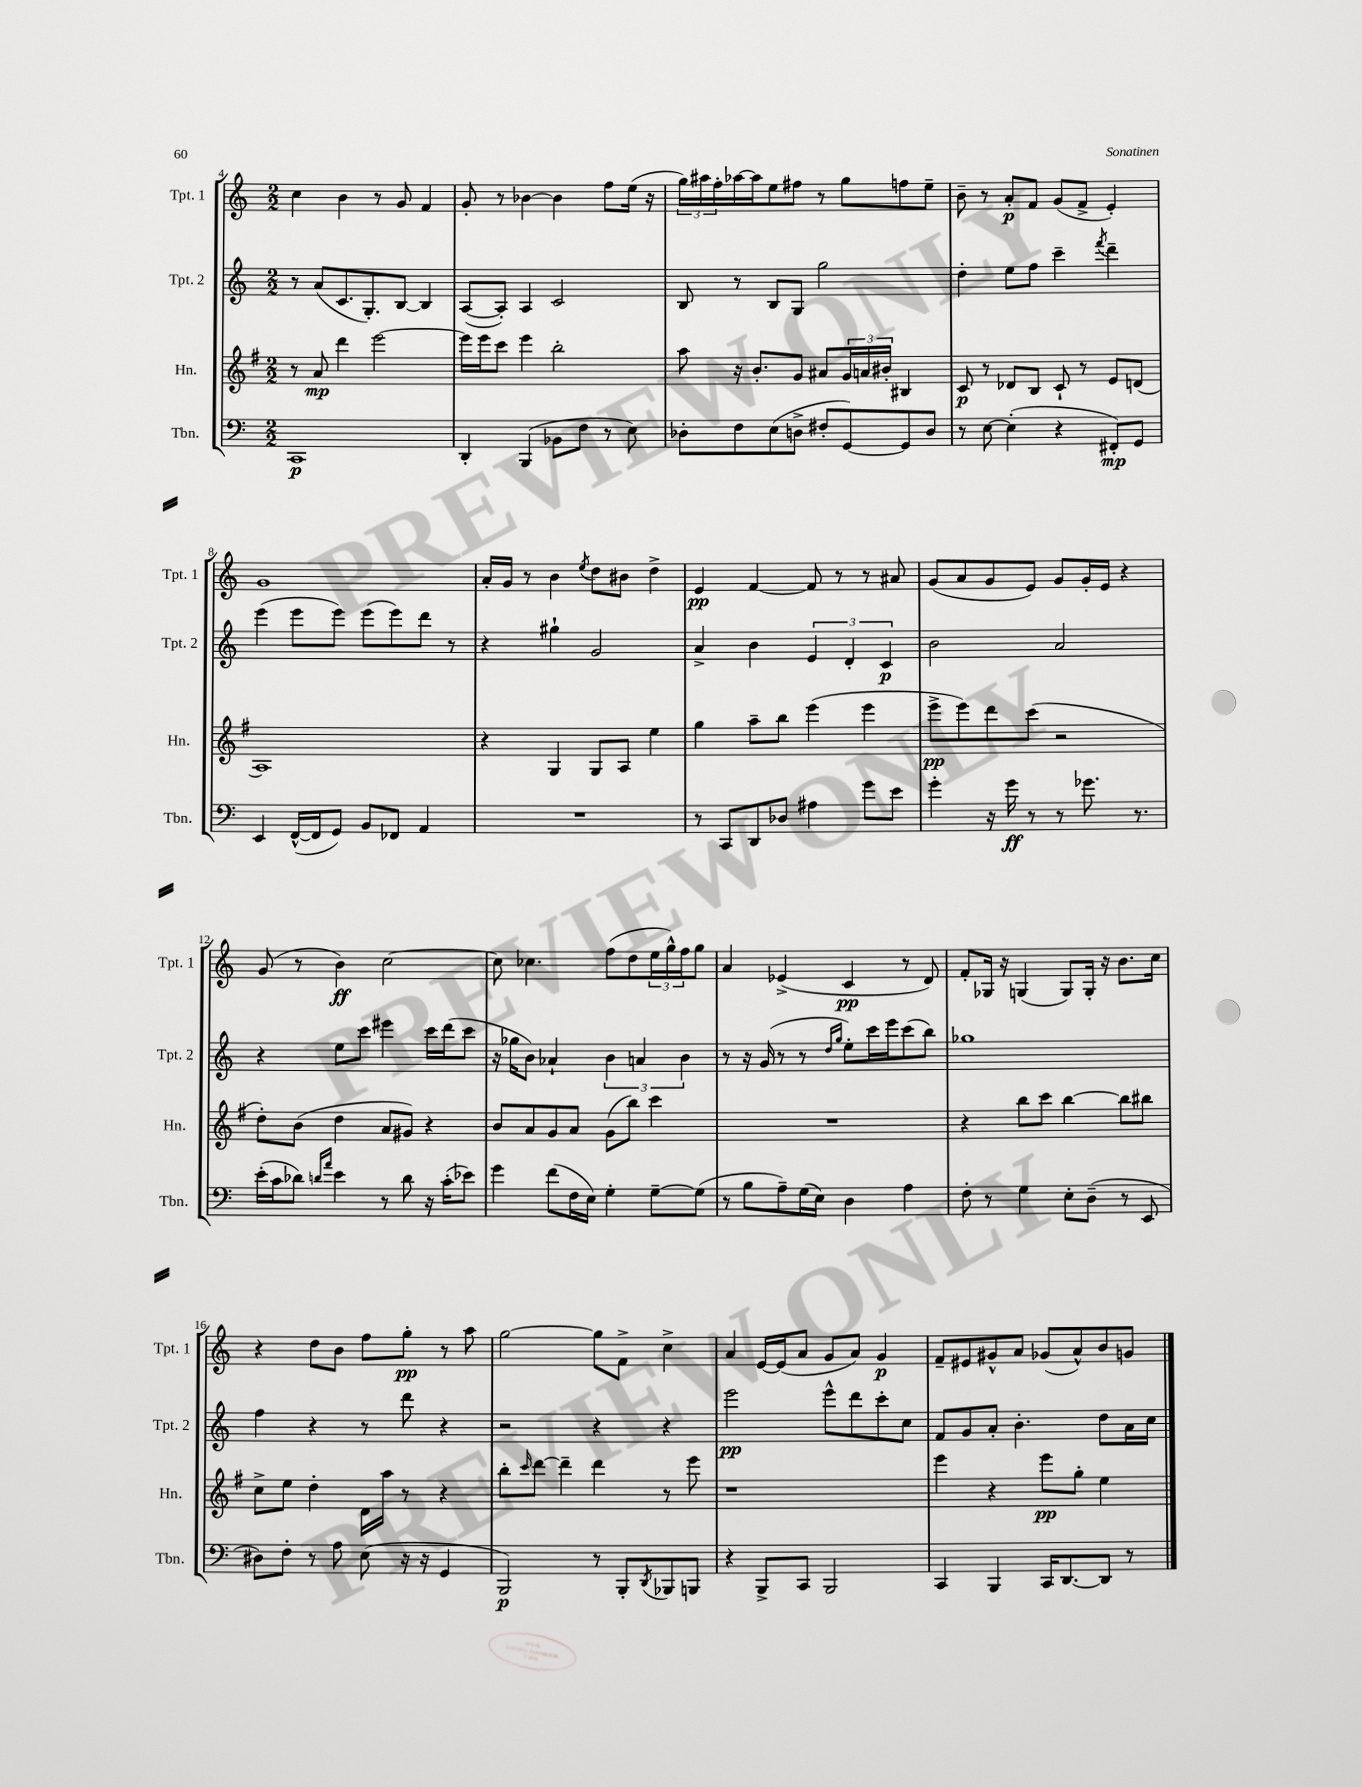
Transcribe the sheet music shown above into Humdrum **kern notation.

**kern	**kern	**kern	**kern
*staff4	*staff3	*staff2	*staff1
*clefF4	*clefG2	*clefG2	*clefG2
*k[]	*k[f#]	*k[]	*k[]
*M2/2	*M2/2	*M2/2	*M2/2
1CC	8r	8r	4cc\
.	8a/	(8a/L	.
.	4ddd\	8.c/	4b\
.	.	8.G'/)	.
.	[2eee\	.	8r
.	.	[8B/J	8g/
.	.	4B/]	4f/
=	=	=	=
4DD'/	16eee\]LL	([8A/L	8g'/
.	16eee\J	.	.
.	8ccc\J	8A'/]J)	8r
(4BBB/	4eee\	4A/	[4b-\
8BB-\L	2bb'\	2c/	4b-\]
8F\J	.	.	.
8r	.	.	8ff\L
8E\)	.	.	(16ee\Jk
.	.	.	16r
=	=	=	=
8D-'\L	8aa\	8B/	24gg\LL)
.	.	.	24aa#\
.	.	.	24ff'\
8F\	16r	8r	[16aa-\
.	8.b'/L	.	16aa-\]J
(8E\	.	8B/L	8ee\
8D^\J	8g/J	8G/J	8ff#\J
8F#'/L	8a#/L	2gg\	8r
[8GG/)	24g/L	.	8gg\L
.	24a/	.	.
.	24b#'/JJ	.	.
8GG/]	4B#/	.	8ff\
8D/J	.	.	8ee~\J
=	=	=	=
8r	8c/	4dd'\	8b~\
[8E\	8r	.	8r
(4E'\]	8d-/L	8ee\L	8a'/L
.	8B/J	8ff\J	8f/J
4r	8c`/	4ccc~\	(8g/L
.	8r	.	8f^/J
.	.	8qfff/	.
8FF#'/L)	8e/L	4ddd~\	4e'/)
8GG/J	(8d/J	.	.
=	=	=	=
4EE/	1A)	(4eee\	1g
([16FF^^/LL	.	8eee\L	.
16FF/]J	.	.	.
8GG/J)	.	8eee\J)	.
8BB/L	.	(8eee\L	.
8FF-/J	.	8eee\)	.
4AA/	.	8ddd\J	.
.	.	8r	.
=	=	=	=
1r	4r	4r	16a'/LL
.	.	.	16g/JJ
.	.	.	8r
.	4G/	4gg#`\	4b\
.	.	.	8qee/
.	8G/L	2g/	8dd\L
.	8A/J	.	8b#\J
.	4ee\	.	4dd^\
=	=	=	=
8r	4gg\	4a^/	4e/
8CC/L	.	.	.
8DD/	8aa~\L	4b\	[4f/
8D-/J	8bb\J	.	.
4A#\	(4eee\	6e/	8f/]
.	.	.	8r
.	.	6d'/	.
8g\L	4eee\	.	8r
.	.	6c/	.
8e\J	.	.	8a#/
=	=	=	=
4g'\	8eee^\L	2b\	(8g/L
.	8eee\)	.	8a/
16r	8ddd\	.	8g/
16g\	.	.	.
8r	(8ccc\J	.	8e/J)
8r	2r	2a/	8g/L
8.g-\	.	.	16g'/L
.	.	.	16e/JJ
.	.	.	4r
8.r	.	.	.
=	=	=	=
(16e'\LL	8dd'\L)	4r	(8g/
16c\J	.	.	.
8d-\J)	(8b\J	.	8r
16qqd/LL	.	.	.
16qqa/JJ	.	.	.
4e\	4dd\	8ee\L	4b\)
.	.	8ccc\J	.
8r	8a/L	4eee#\	[2cc\
8d\	8g#/J)	.	.
16r	4r	16ccc\LL	.
(16c'\LK	.	(16ddd\J	.
8e-\J)	.	8ccc\J	.
=	=	=	=
4g\	8b/L	16r	8cc\]
.	.	16gg-\LK	.
.	8a/	8b\J)	4.cc-\
(8f\L	8g/	4a-`/	.
16F\L	8a/J	.	.
16E\JJ)	.	.	.
4G'\	(8g\L	6b\	(8ff\L
.	8bb\J)	.	8dd\
.	.	6a/	.
[8G~\L	4ccc\	.	24ee\L
.	.	.	24gg^^\)
.	.	6b\	24ff\J
(8G\]J	.	.	8gg\J
=	=	=	=
8r	1r	8r	4a/
8B\L	.	16r	.
.	.	(16g/	.
8A~\)	.	8r	(4e-^/
(16G\L	.	8r	.
16E\JJ)	.	.	.
.	.	16qqdd/LL	.
.	.	16qqgg/JJ	.
4D\	.	8ee'\L)	4c/
.	.	16ccc\L	.
.	.	16eee\J	.
4A\	.	(8ccc\	8r
.	.	8bb\J)	8d/)
=	=	=	=
8F'\	4r	1gg-	8f'/L
8r	.	.	16G-/Jk
.	.	.	16r
4G\	8bb\L	.	(4G/
.	8ccc\J	.	.
8E'\L	[4bb\	.	8G/L)
(8D~\J	.	.	16G'/Jk
.	.	.	16r
8r	8bb\]L	.	8.b\L
8EE/	8bb#\J	.	.
.	.	.	16cc\Jk
=	=	=	=
8D#\L)	8cc^\L	4ff\	4r
8F'\J	8ee\J	.	.
8r	4dd'\	4r	8dd\L
8A\	.	.	8b\J
(8E\	16d\LL	8r	8ff\L
.	16aa\JJ	.	.
16r	8r	8ddd\	8gg'\J
16r	.	.	.
4GG/	4r	4r	8r
.	.	.	8aa\
=	=	=	=
2BBB/)	8bb'\L	2r	[2gg\
.	16qqccc/	.	.
.	[8ddd\J	.	.
.	4ddd~\]	.	.
8r	4ddd\	4r	8gg\]L
8BBB'/L	.	.	8f^\J
8qDD/	.	.	.
8BBB-/	8r	4r	4cc^\
8BBB/J	8eee\	.	.
=	=	=	=
4r	1r	2eee\	4a/
8BBB^/L	.	.	[16e/LL
.	.	.	(16e/]J
8CC/J	.	.	8a/J
2BBB/	.	8eee^^\L	8g/L
.	.	8ddd\	8a/J)
.	.	8ccc'\	4g/
.	.	8cc\J	.
=	=	=	=
4CC/	4eee\	8f/L	8f~/L
.	.	8g/	8e#/
4BBB/	4r	8a'/J	8g#^^/
.	.	4.b'\	8a/J
16CC/LK	8eee\L	.	(8g-/L
[8.DD/	.	.	.
.	8gg'\J	.	8a^^/)
8DD/]J	4ee\	8dd\L	8b/
8r	.	16a\L	8g/J
.	.	16cc\JJ	.
==	==	==	==
*-	*-	*-	*-
